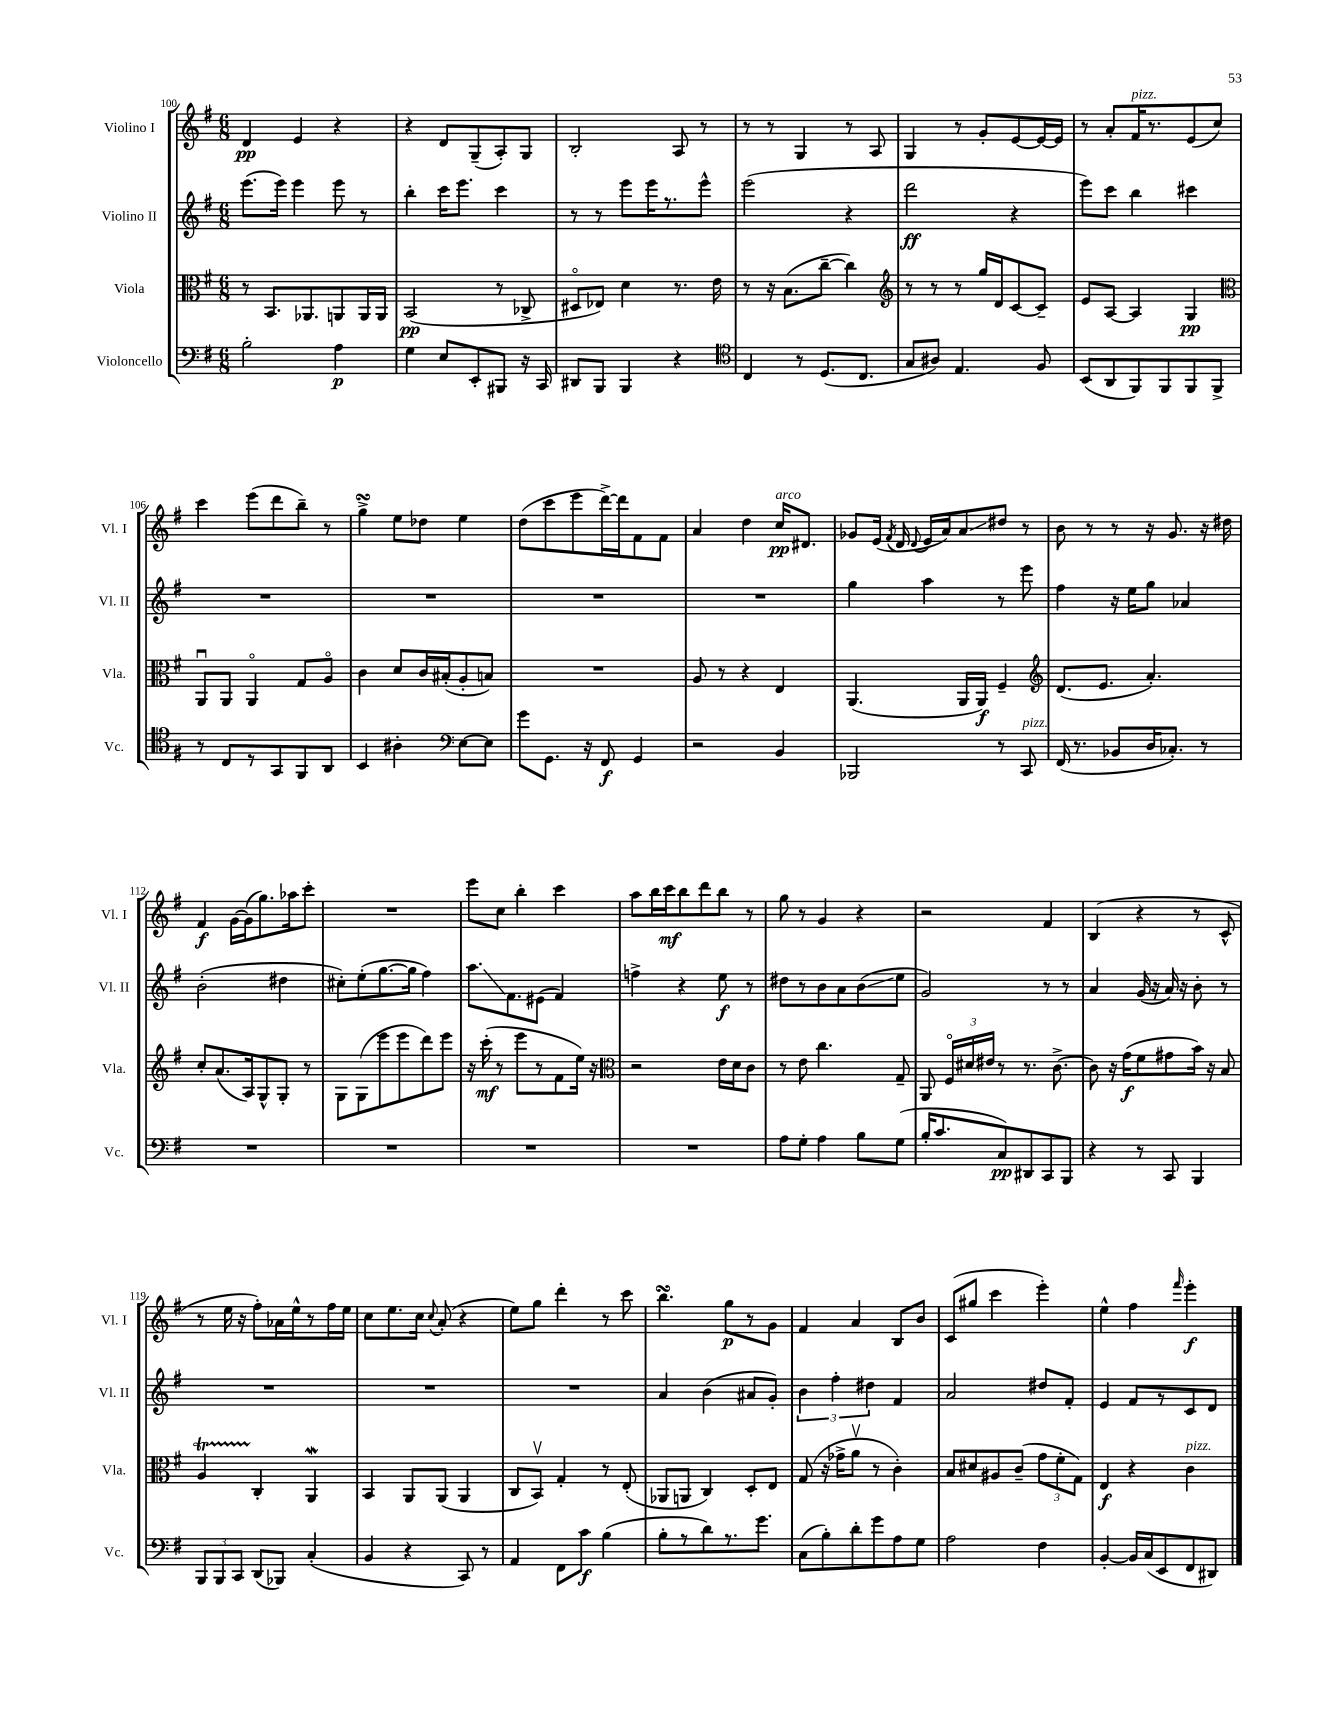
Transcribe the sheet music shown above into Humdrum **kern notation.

**kern	**kern	**kern	**kern
*staff4	*staff3	*staff2	*staff1
*clefF4	*clefC3	*clefG2	*clefG2
*k[f#]	*k[f#]	*k[f#]	*k[f#]
*M6/8	*M6/8	*M6/8	*M6/8
2B'\	8r	(8.eee\L	4d/
.	8.BB/L	.	.
.	.	16eee\Jk)	.
.	.	4eee\	4e/
.	8.AA-/	.	.
4A\	8AA/	8eee\	4r
.	16AA/L	8r	.
.	16AA/JJ	.	.
=	=	=	=
4G\	(2BB/	4bb'\	4r
8E/L	.	16ccc\LK	8d/L
.	.	8.eee\J	.
8EE'/	.	.	(8G~/
8BBB#/J	8r	4ccc\	8A'/)
16r	8C-^/	.	8G/J
16CC/	.	.	.
=	=	=	=
8DD#/L	8D#o/L	8r	2B'/
8BBB/J	8E-/J)	8r	.
4BBB/	4d\	8eee\L	.
.	.	16eee\K	.
.	.	8.r	.
4r	8.r	.	8A/
.	.	8eee^^\J	8r
.	16e\	.	.
=	=	=	=
*clefC4	*	*	*
4C/	8r	(2eee\	8r
.	16r	.	8r
.	(8.B\L	.	.
8r	.	.	4G/
(8.D/L	[8cc~\J	.	.
.	4cc\])	4r	8r
8.C/J	.	.	.
.	.	.	8A/
=	=	=	=
*	*clefG2	*	*
8G/L	8r	2ddd\	4G/
8A#/J)	8r	.	.
4.E/	8r	.	8r
.	16gg/LL	.	8g'/L
.	16d/J	.	.
.	[8c/	4r	[8e/
8F#/	8c~/]J	.	16e/_L
.	.	.	16e/]JJ
=	=	=	=
(8BB/L	8e/L	8eee\L)	8r
8AA/	[8A/J	8ccc\J	8a'/L
8FF#/)	4A/]	4bb\	16f#/K
.	.	.	8.r
8FF#/	.	.	.
8FF#/	4G/	4ccc#\	(8e/
8FF#^/J	.	.	8cc/J)
=	=	=	=
*	*clefC3	*	*
8r	8AAu/L	2.r	4ccc\
8C/L	8AA/J	.	.
8r	4AAo/	.	(8eee\L
8GG/	.	.	8ddd\
8FF#/	8G/L	.	8bb~\J)
8AA/J	8Ao/J	.	8r
=	=	=	=
4BB/	4c\	2.r	4gg^\
4A#'\	8d/L	.	8ee\L
.	16c/L	.	8dd-\J
.	(16B#'/J	.	.
*clefF4	*	*	*
[8E\L	8A'/	.	4ee\
8E\]J	8B/J)	.	.
=	=	=	=
8g\L	2.r	2.r	(8dd\L
8.GG\J	.	.	8ccc\
.	.	.	8eee\
16r	.	.	.
8FF#/	.	.	[16ddd^\L)
.	.	.	16ddd\]J
4GG/	.	.	8f#\
.	.	.	8f#\J
=	=	=	=
2r	8A/	2.r	4a/
.	8r	.	.
.	4r	.	4dd\
4BB/	4E/	.	16cc/LK
.	.	.	8.d#/J
=	=	=	=
2BBB-/	(4.AA/	4gg\	8g-/L
.	.	.	(16e/Jk
.	.	.	8qf#/
.	.	.	16d/
.	.	.	8qqd/
.	.	4aa\	16e/LL
.	.	.	16a/J)
.	16AA/LL	.	8a/
.	16AA/JJ)	.	.
8r	4F#~/	8r	8dd#/J
8CC/	.	8eee\	8r
=	=	=	=
*	*clefG2	*	*
(16FF#/	(8.d/L	4ff#\	8b\
8.r	.	.	.
.	.	.	8r
.	8.e/J	.	.
8BB-/L	.	16r	8r
.	.	16ee\LK	.
16D/K	4.a'/)	8gg\J	16r
8.C-'/J)	.	.	8.g/
.	.	4a-/	.
8r	.	.	16r
.	.	.	16dd#\
=	=	=	=
2.r	8cc'/L	(2b'\	4f#/
.	(8.a/	.	.
.	.	.	[16g\LL
.	16A/k)	.	(16g\]J
.	8G^^/	.	8.gg\)
.	8G'/J	4dd#\	.
.	.	.	16aa-\k
.	8r	.	8ccc'\J
=	=	=	=
2.r	8G\L	8cc#'\L)	2.r
.	(8G\	(8ee'\	.
.	8eee\	[8.gg\	.
.	8eee\	.	.
.	.	16gg\]Jk	.
.	8ddd\)	4ff#\)	.
.	8eee\J	.	.
=	=	=	=
2.r	16r	8.aa\L	8eee\L
.	(16ccc'\	.	.
.	8r	.	8cc\J
.	.	8.f#\	.
.	8eee\L	.	4bb'\
.	8r	(8e#\J	.
.	8f#\	4f#/)	4ccc\
.	16ee\Jk)	.	.
.	16r	.	.
=	=	=	=
*	*clefC3	*	*
2.r	2r	4ff^\	8aa\L
.	.	.	16bb\L
.	.	.	16ccc\J
.	.	4r	8bb\
.	.	.	8ddd\
.	16e\LL	8ee\	8bb\J
.	16d\J	.	.
.	8c\J	8r	8r
=	=	=	=
8A\L	8r	8dd#\L	8gg\
8G'\J	8e\	8r	8r
4A\	4.cc\	8b\	4g/
.	.	8a\	.
8B\L	.	(8b\	4r
(8G\J	8G~/	8ee\J	.
=	=	=	=
16B'/LK	8AA/	2g/)	2r
8.c/	.	.	.
.	24F#o/LL	.	.
.	24d#/	.	.
.	24e#/JJ	.	.
8C/)	8r	.	.
8DD#/	8.r	.	.
8CC/	.	8r	4f#/
.	[8.c^\	.	.
8BBB/J	.	8r	.
=	=	=	=
4r	8c\]	4a/	(4B/
.	16r	.	.
.	(16g\LK	.	.
8r	8f#\	(16g/	4r
.	.	16r	.
8CC/	8g#\	16a/)	.
.	.	16r	.
4BBB/	16b\Jk)	8b'\	8r
.	16r	.	.
.	8B/	8r	8c^^/
=	=	=	=
12BBB/L	4A/	2.r	8r
12BBB/	.	.	.
.	.	.	16ee\
12CC/J	.	.	.
.	.	.	16r
(8DD/L	4C'/	.	8ff#'\L)
8BBB-/J)	.	.	16a-\L
.	.	.	16ee^^\J
(4C'/	4AA/	.	8r
.	.	.	16ff#\L
.	.	.	16ee\JJ
=	=	=	=
4BB/	4BB/	2.r	8cc\L
.	.	.	8.ee\
4r	8AA/L	.	.
.	.	.	16cc\Jk
.	.	.	8qqcc/
.	(8AA/J	.	(8a'/
8CC/)	4AA/	.	4r
8r	.	.	.
=	=	=	=
4AA/	8C/L	2.r	8ee\L)
.	8BBv/J)	.	8gg\J
8FF#\L	4G'/	.	4ddd'\
8c\J	.	.	.
(4B\	8r	.	8r
.	(8E'/	.	8ccc\
=	=	=	=
8B'\L	8AA-/L	4a/	4.bb\
8r	8AA/J	.	.
8d\)	4C/)	(4b\	.
8.r	.	.	8gg\L
.	8D'/L	8a#/L	8r
8.g\J	.	.	.
.	8E/J	8g'/J)	8g\J
=	=	=	=
(8C\L	(8G/	6b\	4f#/
8B'\)	16r	.	.
.	.	6ff#'\	.
.	16g-^\LK	.	.
8d'\	8av\J	.	4a/
.	.	6dd#\	.
8g\	8r	.	.
8A\	4c'\)	4f#/	8B/L
8G\J	.	.	8b/J
=	=	=	=
2A\	8B/L	2a/	(8c/L
.	8d#/	.	8gg#/J
.	8A#/	.	4ccc\
.	(8c~/J	.	.
4F#\	12g\L	8dd#/L	4eee'\)
.	12f#'\	.	.
.	.	8f#'/J	.
.	12G\J)	.	.
=	=	=	=
[4BB'/	4E/	4e/	4ee^^\
16BB/]LL	4r	8f#/L	4ff#\
(16C/J	.	.	.
8EE/	.	8r	.
.	.	.	16qqfff#/
8FF#/	4c\	8c/	4eee'\
8DD#/J)	.	8d/J	.
==	==	==	==
*-	*-	*-	*-
